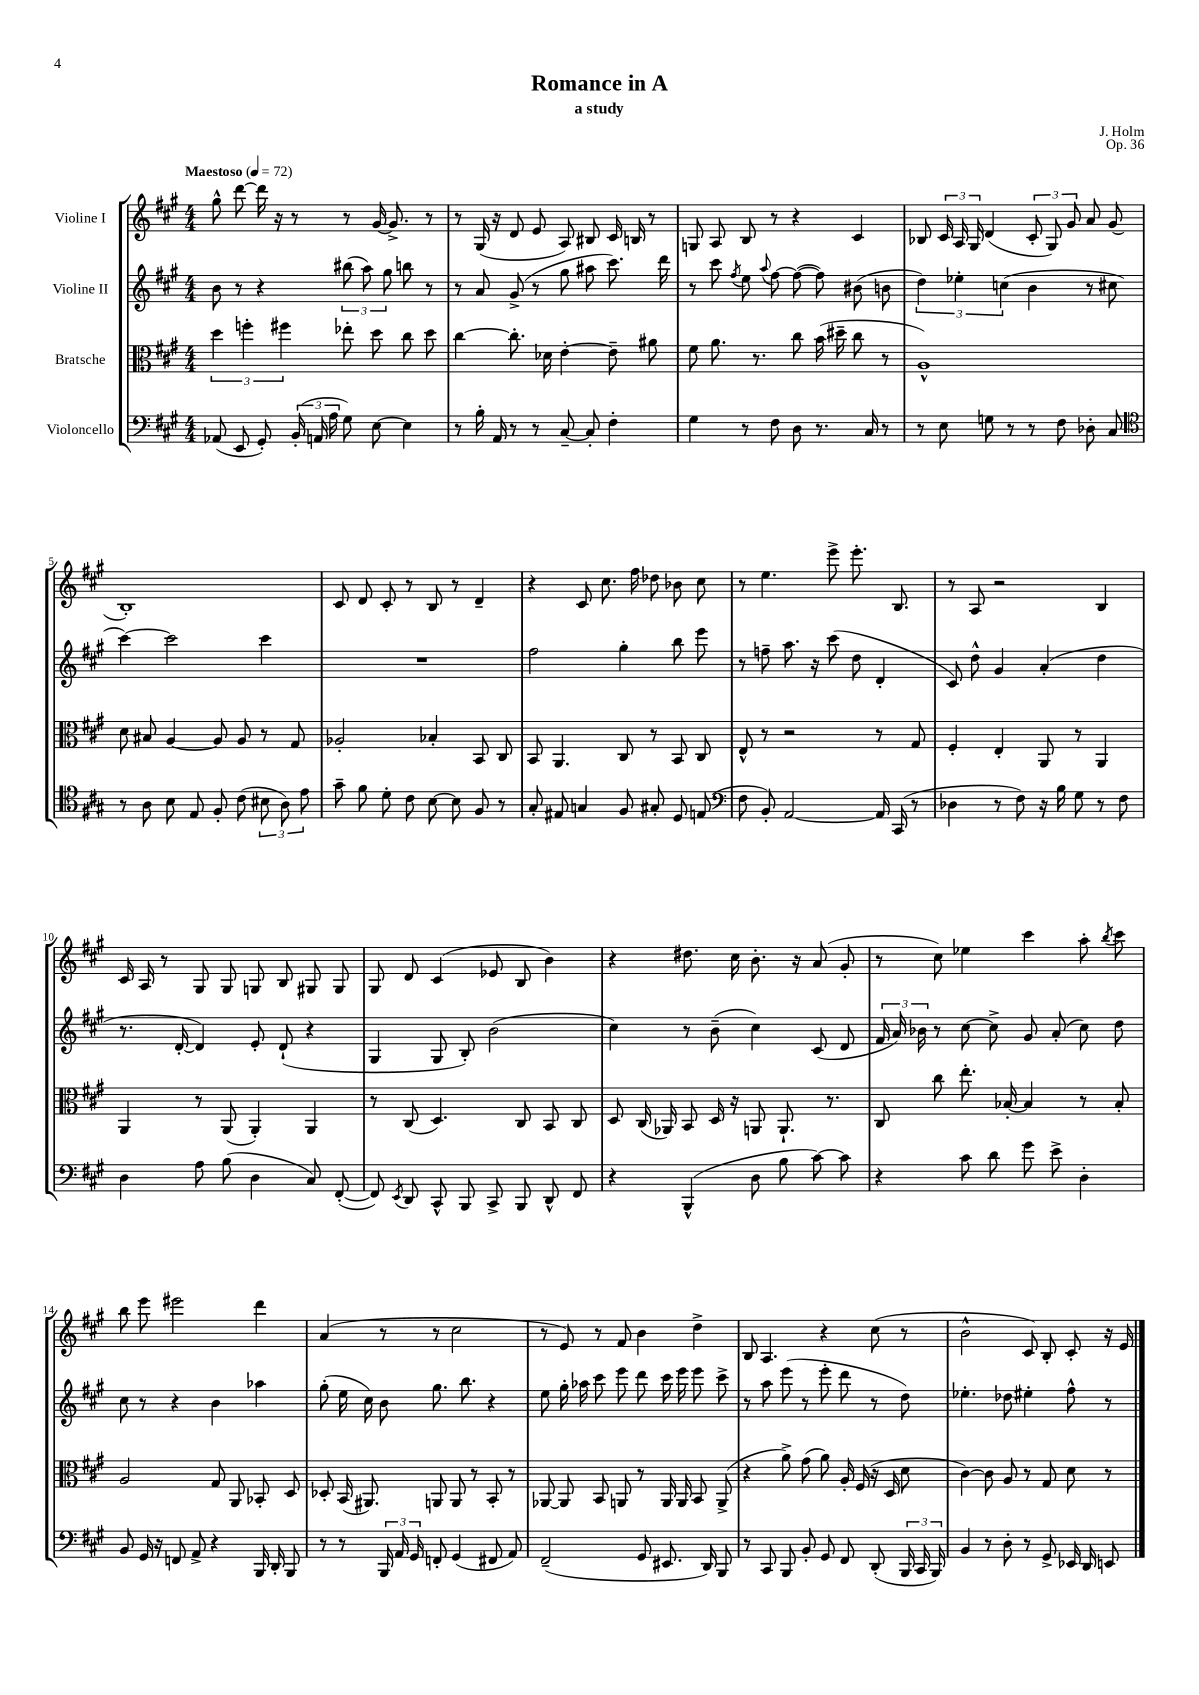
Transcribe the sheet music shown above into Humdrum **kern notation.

**kern	**kern	**kern	**kern
*part4	*part3	*part2	*part1
*staff4	*staff3	*staff2	*staff1
*I"Violoncello	*I"Bratsche	*I"Violine II	*I"Violine I
*clefF4	*clefC3	*clefG2	*clefG2
*k[f#c#g#]	*k[f#c#g#]	*k[f#c#g#]	*k[f#c#g#]
*M4/4	*M4/4	*M4/4	*M4/4
*MM72	*MM72	*MM72	*MM72
=1	=1	=1	=1
!	!	!	!LO:TX:a:B:t=Maestoso
(8AA-X/	6dd\	8b\	8gg#^^\
8EE/	.	8r	[8ddd\
.	6ffn'\	.	.
8GG#'/)	.	4r	16ddd\]
.	.	.	16r
.	6ff#X\	.	.
(24BB'/	.	.	8r
24AAn/	.	.	.
24A\	.	.	.
8G#\)	8ee-X'\	(12bb#X\	8r
.	.	12aa\)	.
[8E\	8dd\	.	[16g#/
.	.	12gg#\	.
.	.	.	8.g#^/]
4E\]	8cc#\	8bbn\	.
.	8dd\	8r	8r
=2	=2	=2	=2
8r	[4cc#\	8r	8r
16B'\	.	8a/	(16G#/
16AA/	.	.	16r
8r	8.cc#'\]	(8g#^/	8d/
8r	.	8r	8e/
.	16d-X\	.	.
[8C#~/	[4e'\	8gg#\	8A/)
8C#'/]	.	8aa#X\	8B#X/
4F#'\	8e~\]	8.ccc#\)	16c#/
.	.	.	16Bn/
.	8a#X\	.	8r
.	.	16ddd\	.
=3	=3	=3	=3
4G#\	8f#\	8r	8Gn/
.	8.a\	8ccc#\	8A/
.	.	8qff#/	.
8r	.	8ee\	8B/
.	8.r	.	.
.	.	8qqaa/	.
8F#\	.	[8ff#\	8r
8D\	8cc#\	(8ff#\_	4r
8.r	(16b\	8ff#\])	.
.	16dd#X~\	.	.
.	8cc#\	(8b#X\	4c#/
16C#/	.	.	.
8r	8r	8bn\	.
=4	=4	=4	=4
8r	1A^^)	6dd\)	8B-X/
8E\	.	.	24c#/
.	.	6ee-X'\	24A/
.	.	.	24G#/
8Gn\	.	.	(4d/
.	.	(6ccn\	.
8r	.	.	.
8r	.	4b\	12c#'/
.	.	.	12G#/)
8F#\	.	.	.
.	.	.	12g#/
8D-X'\	.	8r	8a/
8C#/	.	8cc#X\	(8g#/
!!LO:LB:g=z
=5	=5	=5	=5
*clefC4	*	*	*
8r	8d\	[4ccc#\)	1B')
8A\	8B#X/	.	.
8B\	[4A/	2ccc#\]	.
8E/	.	.	.
8F#'/	8A/]	.	.
(8c#\	8A/	.	.
12B#X\	8r	4ccc#\	.
12A\)	.	.	.
.	8G#/	.	.
12e\	.	.	.
=6	=6	=6	=6
8g#~\	2A-X'/	1r	8c#/
8f#\	.	.	8d/
8d'\	.	.	8c#'/
8c#\	.	.	8r
[8B\	4B-X'/	.	8B/
8B\]	.	.	8r
8F#/	8BB/	.	4d~/
8r	8C#/	.	.
=7	=7	=7	=7
8G#'/	8BB/	2ff#\	4r
8E#X/	4.AA/	.	.
4Gn/	.	.	8c#/
.	.	.	8.cc#\
8F#/	8C#/	4gg#'\	.
.	.	.	16ff#\
8G#X'/	8r	.	8dd-X\
8D/	8BB/	8bb\	8b-X\
(8En/	8C#/	8eee\	8cc#\
=8	=8	=8	=8
*clefF4	*	*	*
8F#\	8E^^/	8r	8r
8BB'/)	8r	8ffn~\	4.ee\
[2AA/	2r	8.aa\	.
.	.	16r	.
.	.	(8ccc#\	8eee^\
.	.	8dd\	8.eee'\
16AA/]	8r	4d'/	.
(16CC#/	.	.	8.B/
8r	8G#/	.	.
=9	=9	=9	=9
4D-X\	4F#'/	8c#/)	8r
.	.	8dd^^\	8A/
8r	4E'/	4g#/	2r
8F#\)	.	.	.
16r	8AA/	(4a'/	.
16B\	.	.	.
8G#\	8r	.	.
8r	4AA/	4dd\	4B/
8F#\	.	.	.
!!LO:LB:g=z
=10	=10	=10	=10
4D\	4AA/	8.r	16c#/
.	.	.	16A/
.	.	.	8r
.	.	[16d'/	.
8A\	8r	4d/])	8G#/
(8B\	(8AA/	.	8G#/
4D\	4AA'/)	8e'/	8Gn/
.	.	(8d`/	8B/
8C#/)	4AA/	4r	8G#X/
([8FF#'/	.	.	8G#/
=11	=11	=11	=11
8FF#/])	8r	4G#/	8G#/
8qEE/	.	.	.
8DD/	(8C#/	.	8d/
8CC#^^/	4.D/)	8G#/	(4c#/
8BBB/	.	8B'/)	.
8CC#^/	.	(2b\	8e-X/
8BBB/	8C#/	.	8B/
8DD^^/	8BB/	.	4b\)
8FF#/	8C#/	.	.
=12	=12	=12	=12
4r	8D/	4cc#\)	4r
.	(16C#/	.	.
.	16AA-X/)	.	.
(4BBB^^/	8BB/	8r	8.dd#X\
.	16D/	(8b~\	.
.	16r	.	16cc#\
8D\	8AAn/	4cc#\)	8.b'\
8B\	8.AA`/	.	.
.	.	.	16r
[8c#\)	.	(8c#/	(8a/
.	8.r	.	.
8c#\]	.	8d/	8g#'/
=13	=13	=13	=13
4r	8C#/	24f#/	8r
.	.	24a/)	.
.	.	24b-X\	.
.	8cc#\	8r	8cc#\)
8c#\	8.ee'\	[8cc#\	4ee-X\
8d\	.	8cc#^\]	.
.	[16B-X'/	.	.
8g#\	4B-/]	8g#/	4ccc#\
8e^\	.	(8a'/	.
4D'\	8r	8cc#\)	8aa'\
.	.	.	8qbb/
.	8B-'/	8dd\	8ccc#\
!!LO:LB:g=z
=14	=14	=14	=14
8BB/	2A/	8cc#\	8bb\
16GG#/	.	8r	8eee\
16r	.	.	.
8FFn/	.	4r	2eee#X\
8AA^/	.	.	.
4r	8G#/	4b\	.
.	8AA/	.	.
16BBB/	8BB-X'/	4aa-X\	4ddd\
16DD'/	.	.	.
8BBB/	8D/	.	.
=15	=15	=15	=15
8r	8D-X'/	(8gg#'\	(4a/
8r	(16BB/	16ee\	.
.	8.AA#X/)	16cc#\)	.
24BBB/	.	8b\	8r
24AA/	.	.	.
24GG#/	.	.	.
8FFn'/	8AAn/	8.gg#\	8r
(4GG#/	8AA/	.	2cc#\
.	.	8.bb\	.
.	8r	.	.
8FF#X/	8BB'/	4r	.
8AA/)	8r	.	.
=16	=16	=16	=16
(2FF#~/	[8AA-X/	8ee\	8r
.	8AA-/]	16gg#'\	8e/)
.	.	16aa-X\	.
.	8BB/	8ccc#\	8r
.	8AAn/	8eee\	8f#/
8GG#/	8r	8ddd\	4b\
8.EE#X/	16AA/	16ccc#\	.
.	16AA/	16eee\	.
.	8BB/	8eee\	4dd^\
16DD/)	.	.	.
8BBB/	(8AA^/	8ccc#^\	.
=17	=17	=17	=17
8r	4r	8r	8B/
8CC#/	.	8aa\	4.A/
8BBB/	8a^\)	(8eee\	.
8BB'/	(8g#\	8r	.
8GG#/	8a\)	8eee'\	4r
8FF#/	16A'/	8ddd\	.
.	(16F#/	.	.
(8DD'/	16r	8r	(8cc#\
.	16D/	.	.
24BBB/	8d\	8dd\)	8r
24CC#/	.	.	.
24BBB/)	.	.	.
=18	=18	=18	=18
4BB/	[4c#\)	4.ee-X'\	2b^^\
8r	8c#\]	.	.
8D'\	8A/	8dd-X\	.
8r	8r	4ee#X'\	8c#/)
8GG#^/	8G#/	.	8B'/
16EE-X/	8d\	8ff#^^\	8c#'/
16DD/	.	.	.
8EEn/	8r	8r	16r
.	.	.	16e/
==	==	==	==
*-	*-	*-	*-
